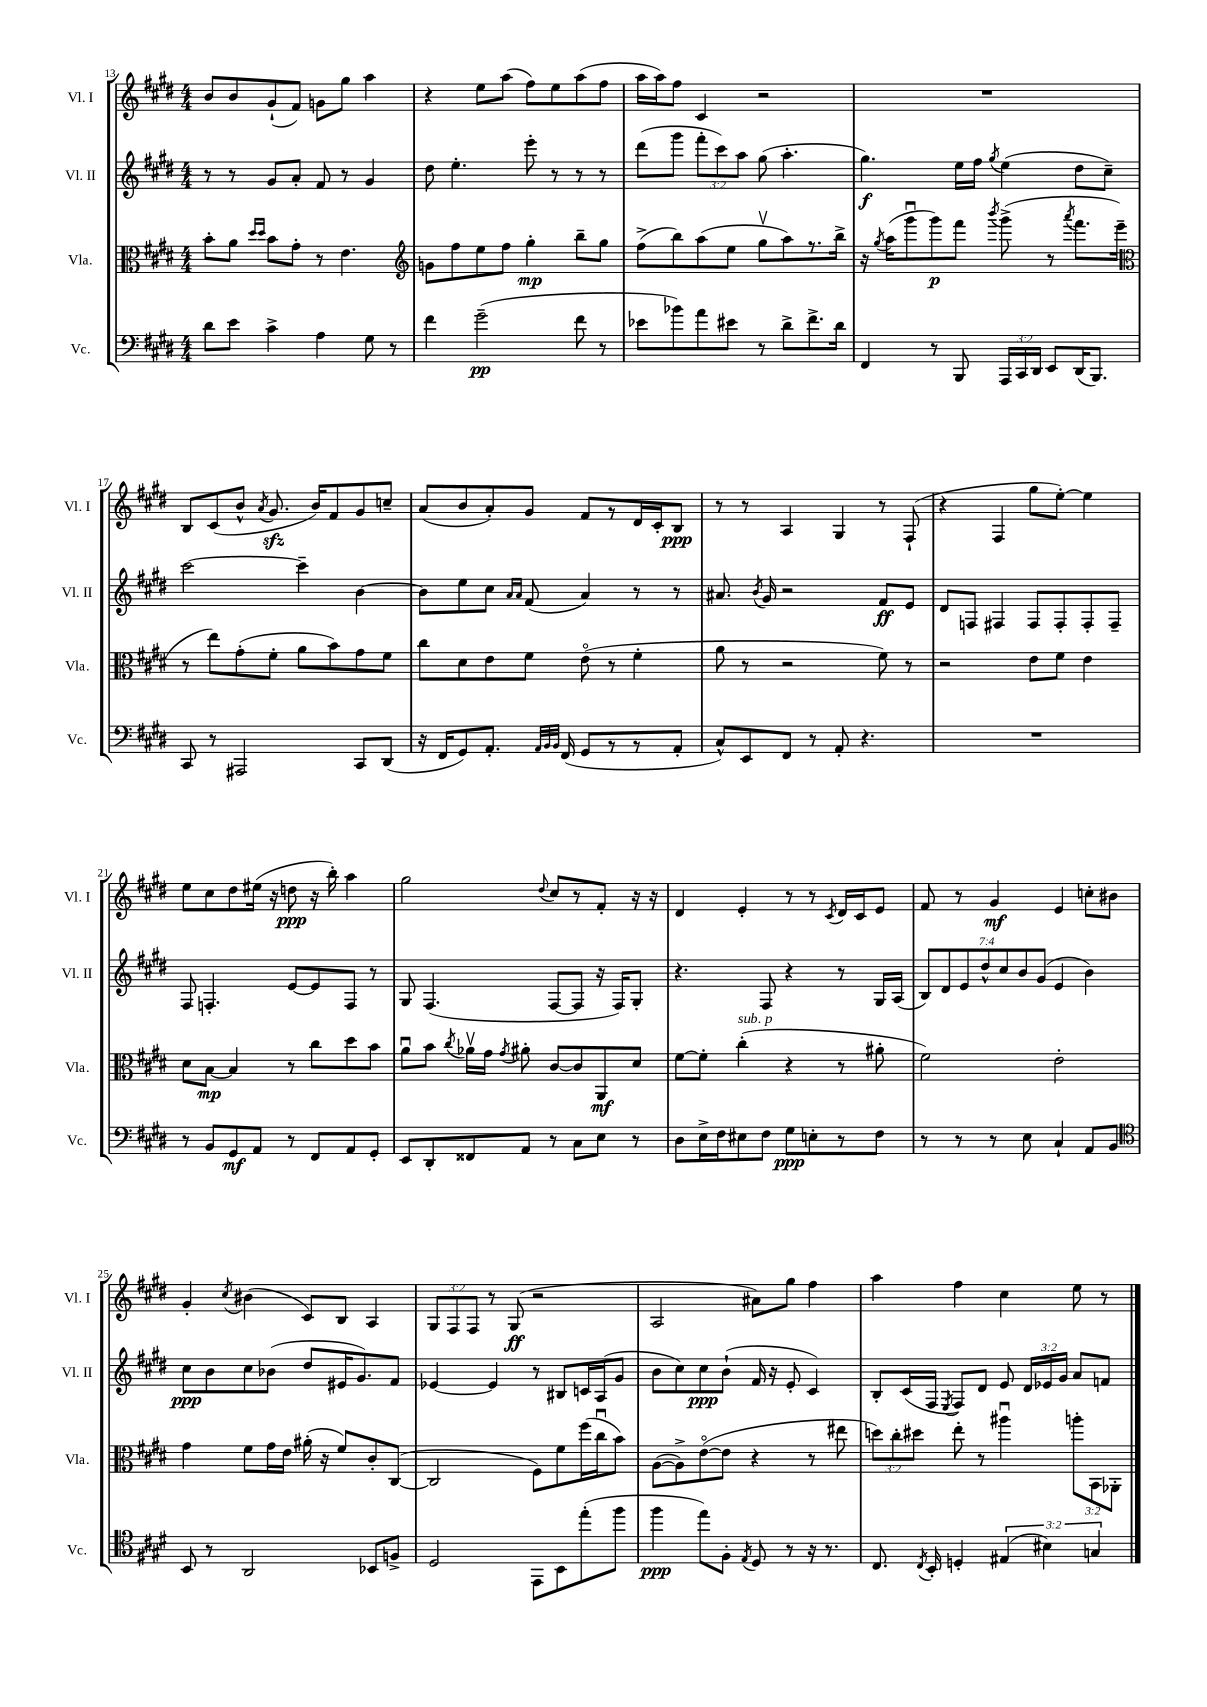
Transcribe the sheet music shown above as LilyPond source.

<<
\new StaffGroup <<
\new Staff = "s0" \with { instrumentName = "Vl. I" shortInstrumentName = "Vl. I" } {
    \clef treble \key e \major \numericTimeSignature \time 4/4 \override Staff.TupletNumber.text = #tuplet-number::calc-fraction-text
    \autoBeamOff b'8[ b'8 gis'8-!( fis'8]) g'8[ gis''8] a''4 |
    r4 e''8[ a''8]( fis''8[) e''8 a''8( fis''8] |
    a''16[ a''16) fis''8] cis'4 r2 |
    R1 |
    b8[ cis'8( b'8]-^ \acciaccatura { a'8 } gis'8.\sfz b'16[) fis'8 gis'8 c''8]-- |
    a'8[( b'8 a'8-.) gis'8] fis'8[ r8 dis'16 cis'16-. b8]\ppp |
    r8 r8 a4 gis4 r8 fis8-!( |
    r4 fis4 gis''8[ e''8]~-.) e''4 |
    e''8[ cis''8 dis''8 eis''16]( r16 d''8\ppp r16 b''16-.) a''4 |
    gis''2 \appoggiatura { dis''8 } cis''8[ r8 fis'8]-. r16 r16 |
    dis'4 e'4-. r8 r8 \acciaccatura { cis'8 } dis'16[ cis'16 e'8] |
    fis'8 r8 gis'4\mf e'4 c''8[-. bis'8] |
    gis'4-. \acciaccatura { cis''8 } bis'4( cis'8[) b8] a4 |
    \tuplet 3/2 { gis8[ fis8 fis8] } r8 gis8\ff( r2 |
    a2 ais'8[) gis''8] fis''4 |
    a''4 fis''4 cis''4 e''8 r8 \bar "|." |
}
\new Staff = "s1" \with { instrumentName = "Vl. II" shortInstrumentName = "Vl. II" } {
    \clef treble \key e \major \numericTimeSignature \time 4/4 \override Staff.TupletNumber.text = #tuplet-number::calc-fraction-text
    \autoBeamOff r8 r8 gis'8[ a'8]-. fis'8 r8 gis'4 |
    dis''8 e''4.-. e'''8-. r8 r8 r8 |
    dis'''8[( gis'''8] \tuplet 3/2 { fis'''8[-. cis'''8) a''8] } gis''8( a''4.-. |
    gis''4.\f) e''16[ fis''16] \acciaccatura { gis''8 } e''4( dis''8[ cis''8]--) |
    cis'''2~ cis'''4-- b'4~ |
    b'8[ e''8 cis''8] \grace { a'16[ a'16] } fis'8( a'4) r8 r8 |
    ais'8. \acciaccatura { b'8 } gis'16 r2 fis'8[\ff e'8] |
    dis'8[ f8] fis4 fis8[ fis8-. fis8-. fis8]-- |
    fis8 f4.-. e'8[~ e'8 f8] r8 |
    gis8 fis4.( fis8[~ fis8] r16 fis16[) gis8]-. |
    r4. fis8 r4 r8 gis16[ a16]( |
    \tuplet 7/4 { b8[) dis'8 e'8 dis''8-^ cis''8 b'8 gis'8]( } e'4 b'4) |
    cis''8[\ppp b'8 cis''8 bes'8]( dis''8[ eis'16 gis'8.) fis'8] |
    ees'4~ ees'4 r8 bis8[ c'16 a16( gis'8] |
    b'8[ cis''8) cis''8\ppp b'8]-!( fis'16 r16 e'8-. cis'4) |
    b8[-. cis'16( fis16] \acciaccatura { e8 } fis8[) dis'8] e'8 \tuplet 3/2 { dis'16[ ees'16 gis'16] } a'8[ f'8] \bar "|." |
}
\new Staff = "s2" \with { instrumentName = "Vla." shortInstrumentName = "Vla." } {
    \clef alto \key e \major \numericTimeSignature \time 4/4 \override Staff.TupletNumber.text = #tuplet-number::calc-fraction-text
    \autoBeamOff b'8[-. a'8] \grace { dis''16[ dis''16] } b'8[ gis'8]-. r8 e'4. |
    \clef treble g'8[ fis''8 e''8 fis''8] gis''4-.\mp b''8[-- gis''8] |
    fis''8[->( b''8) a''8( e''8] gis''8[\upbow a''8) r8. b''16]-> |
    r16 \acciaccatura { gis''8 } a''16[( gis'''8\downbow gis'''8\p) fis'''8] \acciaccatura { b'''8 } gis'''8->( r8 \acciaccatura { a'''8 } fis'''8.[ e'''16]-- |
    \clef alto r8 e''8[) gis'8-.( fis'8]-. a'8[ b'8) gis'8 fis'8] |
    cis''8[ dis'8 e'8 fis'8] e'8\flageolet( r8 fis'4-. |
    a'8 r8 r2 fis'8) r8 |
    r2 e'8[ fis'8] e'4 |
    dis'8[ b8]~\mp b4 r8 cis''8[ dis''8 b'8] |
    a'8[\downbow b'8] \acciaccatura { cis''8 } aes'16[\upbow gis'16] \acciaccatura { gis'8 } ais'8-. cis'8[~ cis'8 a,8\mf dis'8] |
    fis'8[~ fis'8]-. cis''4-.^\markup { \italic "sub. p" }( r4 r8 ais'8-. |
    fis'2) e'2-. |
    gis'4 fis'8[ gis'16 e'16] ais'16-.( r16 fis'8[) cis'8-. cis8]~( |
    cis2 fis8[) fis'8 fis''16( cis''16\downbow b'8]) |
    a8[~( a8->) e'8~\flageolet( e'8] r4 r8 eis''8 |
    \tuplet 3/2 { d''8[) cis''8-. dis''8] } e''8-. r8 ais''4\downbow \tuplet 3/2 { a''8[-. b,8 aes,8]-. } \bar "|." |
}
\new Staff = "s3" \with { instrumentName = "Vc." shortInstrumentName = "Vc." } {
    \clef bass \key e \major \numericTimeSignature \time 4/4 \override Staff.TupletNumber.text = #tuplet-number::calc-fraction-text
    \autoBeamOff dis'8[ e'8] cis'4-> a4 gis8 r8 |
    fis'4 gis'2--\pp( fis'8 r8 |
    ees'8[ bes'8) a'8 eis'8] r8 dis'8[-> fis'8.-> dis'16] |
    fis,4 r8 b,,8 \tuplet 3/2 { a,,16[ cis,16 dis,16] } e,8[ dis,16( b,,8.]) |
    cis,8 r8 ais,,2 cis,8[ dis,8]( |
    r16 fis,16[ gis,8) a,8.]-. \grace { a,32[ b,32 b,32] } fis,16( gis,8[ r8 r8 a,8]-. |
    cis8[-^) e,8 fis,8] r8 a,8-. r4. |
    R1 |
    r8 b,8[ gis,8\mf a,8] r8 fis,8[ a,8 gis,8]-. |
    e,8[ dis,8-. fisis,8 a,8] r8 cis8[ e8] r8 |
    dis8[ e16-> fis16 eis8 fis8] gis8[\ppp e8-. r8 fis8] |
    r8 r8 r8 e8 cis4-! a,8[ b,8] |
    \clef tenor b,8 r8 a,2 bes,8[ f8]-> |
    dis2 e,8[ b,8 e''8-.( fis''8] |
    fis''4\ppp e''8[) fis8]-. \acciaccatura { e8 } dis8 r8 r16 r8. |
    cis8. \acciaccatura { cis8 } b,16-. d4-. \tuplet 3/2 { eis4( bis4) g4 } \bar "|." |
}
>>
>>
\layout { \context { \Score currentBarNumber = #13 } }
